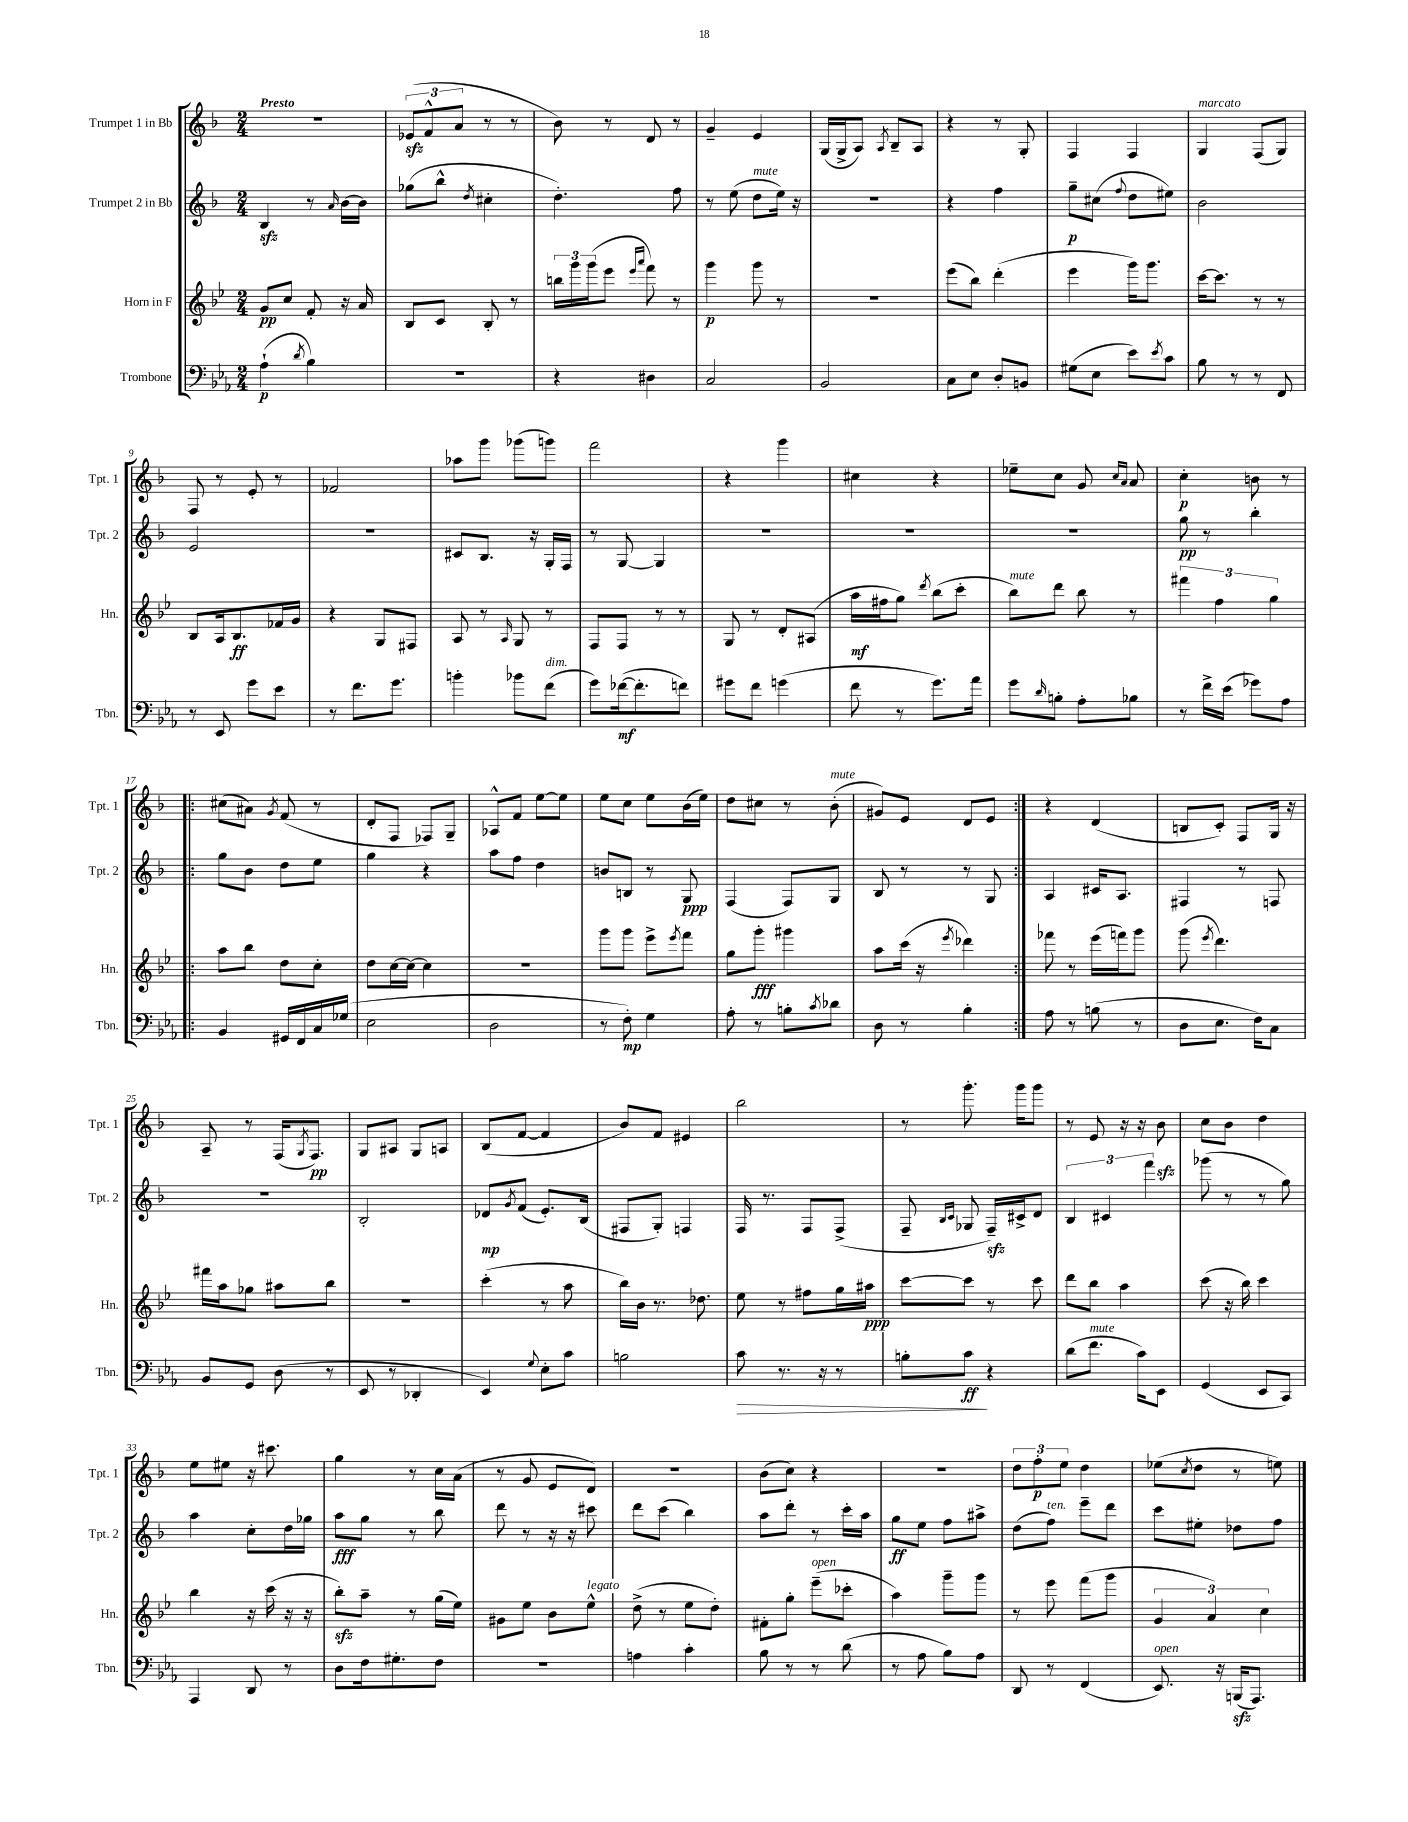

**kern	**kern	**kern	**kern
*staff4	*staff3	*staff2	*staff1
*clefF4	*clefG2	*clefG2	*clefG2
*k[b-e-a-]	*k[b-e-]	*k[b-]	*k[b-]
*M2/4	*M2/4	*M2/4	*M2/4
(4A-`\	8g/L	4B-/	2r
.	8cc/J	.	.
8qd/	.	.	.
4B-\)	8f'/	8r	.
.	.	16qqa/	.
.	16r	[16b-\LL	.
.	16a/	16b-\]JJ	.
=	=	=	=
2r	8B-/L	(8gg-\L	(12e-/L
.	.	.	12f^^/
.	8c/J	8bb-^^\J	.
.	.	.	12a/J
.	.	8qdd/	.
.	8B-'/	4cc#'\	8r
.	8r	.	8r
=	=	=	=
4r	24bb\LL	4.dd'\)	8b-\)
.	24ggg\	.	.
.	(24ggg\J	.	.
.	8eee-\J	.	8r
.	16qqeee-/LL	.	.
.	16qqaaa/JJ	.	.
4D#\	8fff\)	.	8d/
.	8r	8ff\	8r
=	=	=	=
2C/	4ggg\	8r	4g~/
.	.	(8ee\	.
.	8ggg\	8dd\L	4e/
.	8r	16ee\Jk)	.
.	.	16r	.
=	=	=	=
2BB-/	2r	2r	(16G/LL
.	.	.	16G^/J
.	.	.	8A/J)
.	.	.	8qA/
.	.	.	8B-~/L
.	.	.	8A/J
=	=	=	=
8C\L	(8eee-\L	4r	4r
8E-\J	8bb-\J)	.	.
8D'/L	(4ddd'\	4ff\	8r
8BB/J	.	.	8G'/
=	=	=	=
(8G#\L	4eee-\	8gg~\L	4F/
8E-\J	.	(8cc#\J	.
.	.	8qqff/	.
8e-\L)	16ggg\LK)	8dd\L	4F/
.	8.ggg\J	.	.
8qe-/	.	.	.
8c\J	.	8ee#\J)	.
=	=	=	=
8B-\	[16ccc\LK	2b-\	4G/
.	8.ccc\]J	.	.
8r	.	.	.
8r	8r	.	(8F/L
8FF/	8r	.	8G/J)
=	=	=	=
8r	8B-/L	2e/	8F/
8EE-/	16A/k	.	8r
.	8.B-/	.	.
8g\L	.	.	8e'/
8e-\J	16f-/L	.	8r
.	16g/JJ	.	.
=	=	=	=
8r	4r	2r	2f-/
8.f\L	.	.	.
.	8G/L	.	.
8.g\J	.	.	.
.	8F#/J	.	.
=	=	=	=
4b'\	8A/	8c#/L	8aa-\L
.	8r	8.B-/J	8ggg\J
.	16qqA/	.	.
8b-\L	8G/	.	(8ggg-\L
.	.	16r	.
(8f\J	8r	16G'/LL	8ggg\J)
.	.	16F/JJ	.
=	=	=	=
8g\L)	8F/L	8r	2fff\
([16f-\k	8F/J	[8G/	.
8.f-'\]	.	.	.
.	8r	4G/]	.
8f\J)	8r	.	.
=	=	=	=
8g#\L	8G/	2r	4r
8f\J	8r	.	.
(4g\	8d'/L	.	4ggg\
.	(8A#/J	.	.
=	=	=	=
8f\	16aa\LL	2r	4cc#\
.	16ff#\J	.	.
8r	8gg\J)	.	.
.	8qddd/	.	.
8.g\L)	(8bb-\L	.	4r
.	8ccc'\J	.	.
16a-\Jk	.	.	.
=	=	=	=
8g\L	8bb-\L)	2r	8ee-~\L
16qqd/	.	.	.
8B'\J	8ddd\J	.	8cc\J
8A-'\L	8bb-\	.	8g/
.	.	.	16qqcc/LL
.	.	.	16qqa/JJ
8B-\J	8r	.	8a/
=	=	=	=
8r	6fff#\	8gg\	4cc'\
16f^\LL	.	8r	.
.	6ff\	.	.
(16e-\JJ	.	.	.
8g-\L)	.	4bb-'\	8b\
.	6gg\	.	.
8A-\J	.	.	8r
=!|:	=!|:	=!|:	=!|:
4BB-/	8aa\L	8gg\L	(8cc#\L
.	8bb-\J	8b-\J	8a#\J)
.	.	.	8qg/
16GG#/LL	8dd\L	8dd\L	(8f/
16FF/	.	.	.
16C/	8cc'\J	8ee\J	8r
(16G-/JJ	.	.	.
=	=	=	=
2E-\	8dd\L	4gg\	8d'/L
.	[16cc\L	.	8F/J
.	16cc\_JJ	.	.
.	4cc\]	4r	8F-/L)
.	.	.	8G~/J
=	=	=	=
2D\	2r	8aa\L	8A-^^/L
.	.	8ff\J	8f/J
.	.	4dd\	[8ee\L
.	.	.	8ee\]J
=	=	=	=
8r	8ggg\L	8b/L	8ee\L
8F'\)	8ggg\J	8B/J	8cc\J
4G\	8eee-^\L	8r	8ee\L
.	8qeee-/	.	.
.	8fff\J	8G/	(16b-\L
.	.	.	16ee\JJ)
=	=	=	=
8A-'\	8gg\L	(4F/	8dd\L
8r	8ggg'\J	.	8cc#\J
8B'\L	4ggg#\	8F/L)	8r
8qc/	.	.	.
8d-\J	.	8G/J	(8b-'\
=	=	=	=
8D\	8aa\L	8B-/	8g#/L)
8r	(16ccc\Jk	8r	8e/J
.	16r	.	.
.	8qeee-/	.	.
4B-'\	4ddd-\)	8r	8d/L
.	.	8G/	8e/J
=:|!	=:|!	=:|!	=:|!
8A-\	8fff-\	4A/	4r
8r	8r	.	.
(8B\	(16eee-\LL	16c#/LK	(4d/
.	16fff\J)	8.A/J	.
8r	8ggg\J	.	.
=	=	=	=
8D\L	(8ggg\	4F#/	8B/L
.	8qeee-/	.	.
8.E-\J	4.ddd\)	.	8c'/J)
.	.	8r	8F/L
16F\LK)	.	.	.
8C\J	.	8F/	16G/Jk
.	.	.	16r
=	=	=	=
8BB-/L	16fff#\LL	2r	8A~/
.	16aa\J	.	.
8GG/J	8gg-\J	.	8r
(8D\	8aa#\L	.	(16F/LK
.	.	.	8qG/
.	.	.	8.F/J)
8r	8bb-\J	.	.
=	=	=	=
8EE-/	2r	2B-'/	8G/L
8r	.	.	8A#/J
4DD-'/	.	.	8G/L
.	.	.	8A/J
=	=	=	=
4EE-/)	(4ccc'\	8d-/L	(8B-/L
.	.	8qg/	.
.	.	(8f/J	[8f/J
8qqG/	.	.	.
8E-'\L	8r	8.e'/L)	4f/]
8c\J	8aa\	.	.
.	.	(16B-/Jk	.
=	=	=	=
2B\	16bb-\LL)	8F#/L	8b-/L)
.	16b-\JJ	.	.
.	8.r	8G'/J)	8f/J
.	.	4F/	4e#/
.	8.dd-\	.	.
=	=	=	=
8c\	8ee-\	16F/	2bb-\
.	.	8.r	.
8.r	8r	.	.
.	8ff#\L	8F/L	.
16r	.	.	.
8r	16gg\L	(8F^/J	.
.	16aa#\JJ	.	.
=	=	=	=
8B'\L	[8ccc\L	8F~/	8r
.	.	16qqB-/LL	.
.	.	16qqc/JJ	.
8c\J	8ccc\]J	8G-/	8.ggg'\
4r	8r	16F~/LL)	.
.	.	16c#^/J	16ggg\LK
.	8ccc\	8d/J	8ggg\J
=	=	=	=
(8d\L	8ddd\L	6B-/	8r
8.f\J	8bb-\J	.	8e/
.	.	6c#/	.
.	4aa\	.	16r
16c\LK)	.	.	16r
.	.	6fff\	.
8EE-\J	.	.	8b-\
=	=	=	=
(4GG/	(8ccc\	(8ggg-\	8cc\L
.	16r	8r	8b-\J
.	16bb-\)	.	.
8EE-/L	4ccc\	8r	4dd\
8CC/J)	.	8gg\)	.
=	=	=	=
4AAA-/	4bb-\	4aa\	8ee\L
.	.	.	8ee#\J
8DD/	16r	8cc'\L	16r
.	(16ccc\	.	8.ccc#\
8r	16r	16dd\L	.
.	16r	16gg-\JJ	.
=	=	=	=
8D\L	8bb-'\L)	8aa\L	4gg\
16F\k	8aa~\J	8gg\J	.
8.G#'\	.	.	.
.	8r	8r	8r
8F\J	(16gg\LL	8bb-\	16cc\LL
.	16ee-\JJ)	.	(16a\JJ
=	=	=	=
2r	8g#\L	8ddd\	8r
.	8ee-\J	8r	8g/
.	8b-\L	16r	8e/L
.	.	16r	.
.	8ee-^^\J	8ccc#\	8d/J)
=	=	=	=
4A\	(8dd^\	8ddd\L	2r
.	8r	(8ccc\J	.
4c'\	8ee-\L	4bb-\)	.
.	8dd'\J)	.	.
=	=	=	=
8B-\	8f#'\L	8aa\L	(8b-\L
8r	8gg'\J	8ddd'\J	8cc\J)
8r	(8eee-~\L	8r	4r
(8d\	8ccc-'\J	16ccc'\LL	.
.	.	16aa\JJ	.
=	=	=	=
8r	4aa\)	8gg\L	2r
8A-\	.	8ee\J	.
8B-\L)	8ggg~\L	8ff\L	.
8A-\J	8ggg\J	8aa#^\J	.
=	=	=	=
8DD/	8r	(8dd\L	12dd\L
.	.	.	12ff'\
8r	8eee-\	8ff\J)	.
.	.	.	12ee\J
(4FF/	(8fff\L	8eee~\L	4dd\
.	8ggg\J	8ddd\J	.
=	=	=	=
8.EE-/)	6g/	8ccc\L	(8ee-\L
.	.	.	8qcc/
.	.	8ee#'\J	8dd\J
.	6a/)	.	.
16r	.	.	.
(16BBB/LK	.	8dd-\L	8r
8.AAA-/J)	.	.	.
.	6cc\	.	.
.	.	8ff\J	8ee\)
==	==	==	==
*-	*-	*-	*-
